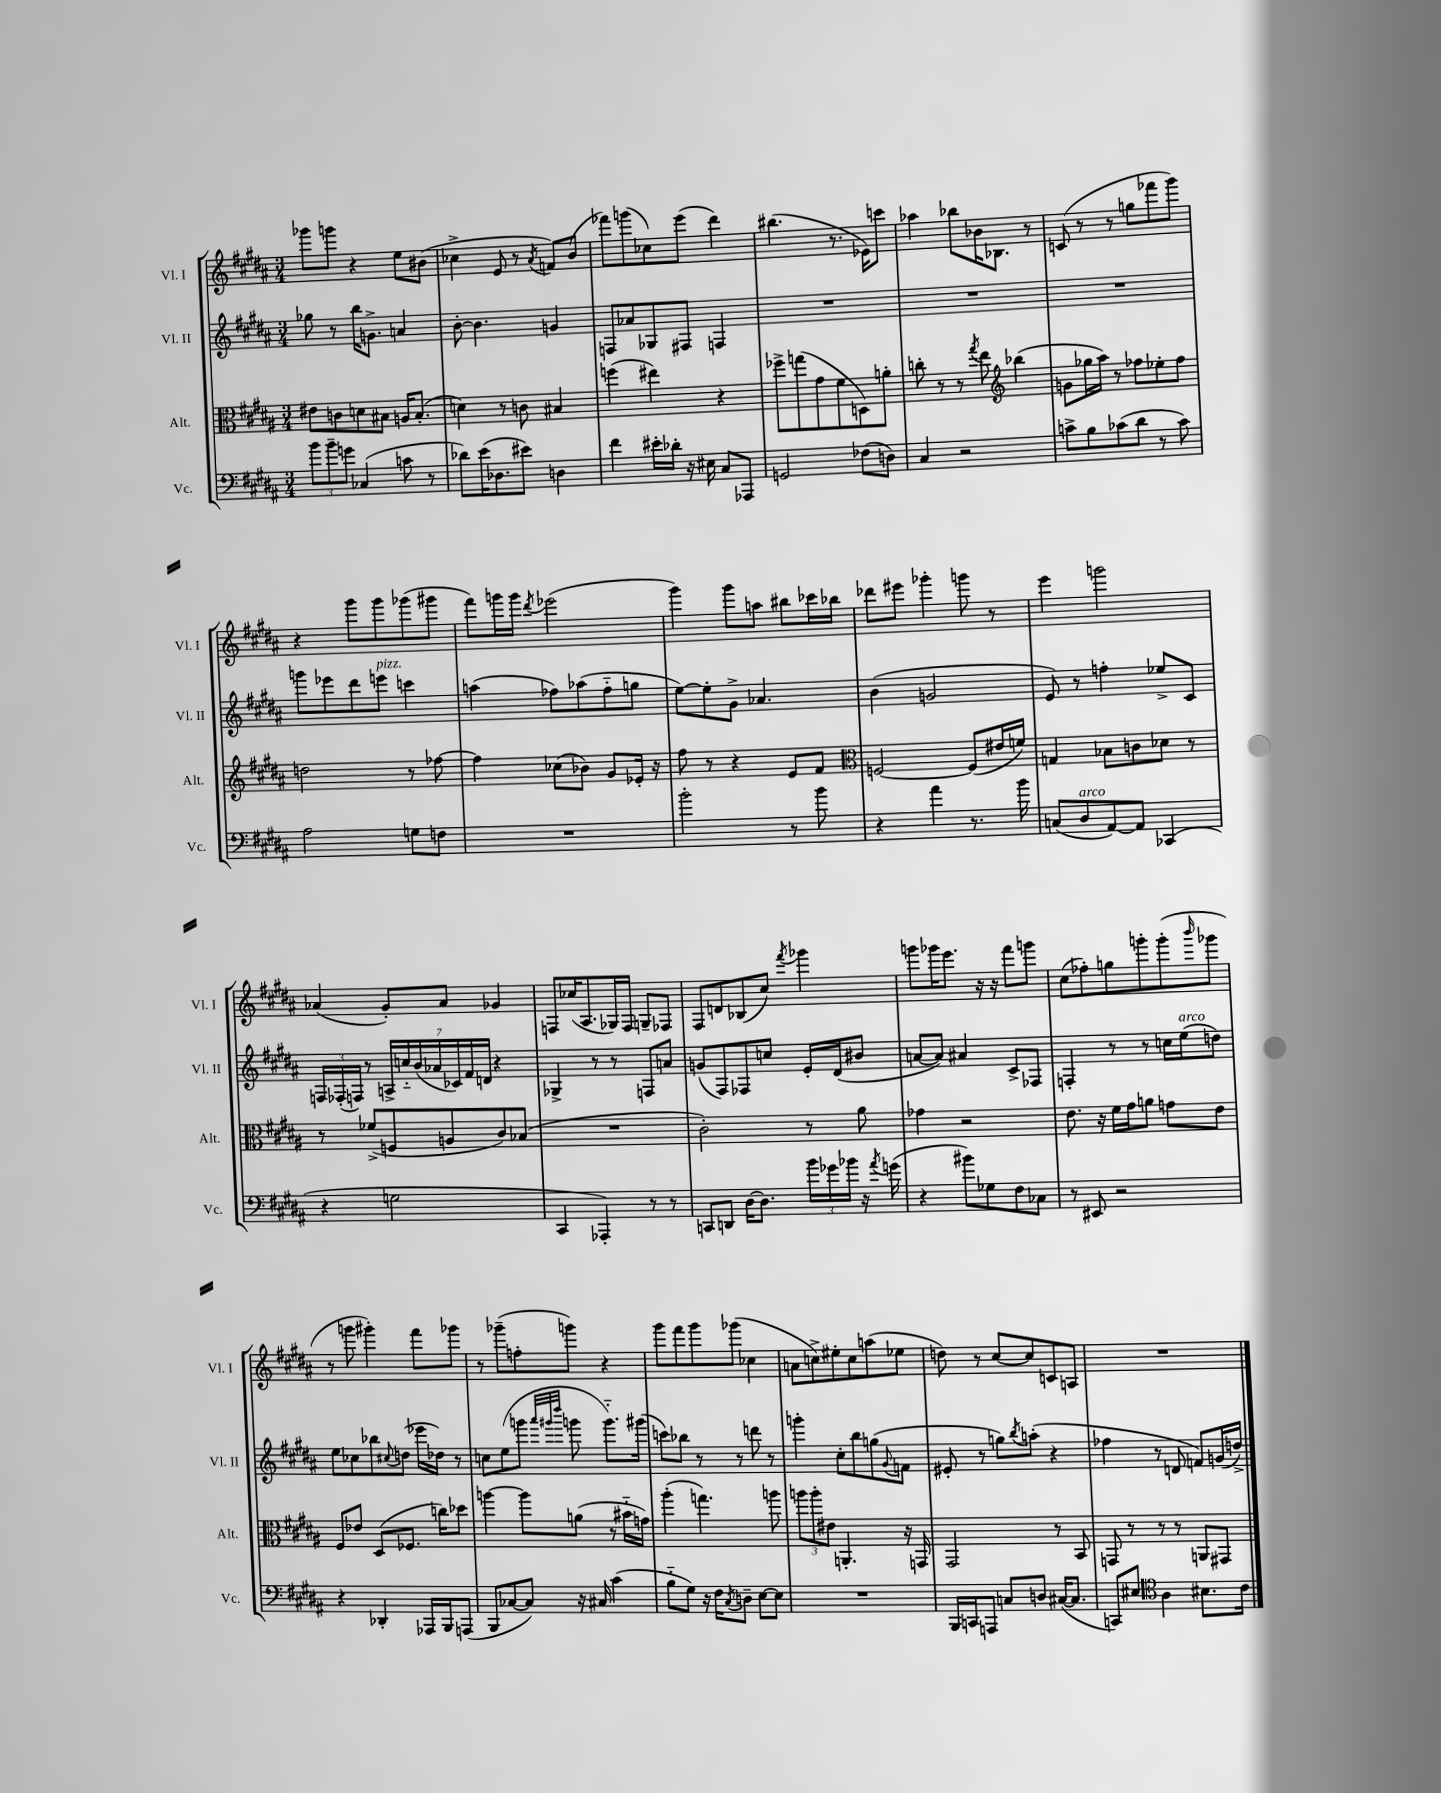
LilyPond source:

<<
\new StaffGroup <<
\new Staff = "s0" \with { instrumentName = "Vl. I" shortInstrumentName = "Vl. I" } {
    \clef treble \key b \major \numericTimeSignature \time 3/4
    ges'''8 g'''8 r4 e''8 bis'8( |
    ces''4-> e'8 r8 \acciaccatura { ais'8 } f'8) b'8( |
    fes'''8) g'''8( ces''8) e'''8( dis'''4) |
    bis''4.( r8. ees'16) c'''8 |
    aes''4 bes''8 bes'16 bes8. r8 |
    c'8( r8 r8 g''8 fes'''8 gis'''8) |
    r4 gis'''8 gis'''8 ges'''8( gis'''8 |
    fis'''8) g'''16 g'''16 \acciaccatura { dis'''8 } ees'''2( |
    gis'''4) gis'''8 a''8 bis''8 ces'''16 bes''16 |
    des'''8 eis'''8 ges'''4-. g'''8 r8 |
    e'''4 g'''2 |
    aes'4( gis'8-.) aes'8 ges'4 |
    f8 ces''16( ais8. ges16) f16 g8-- fes8 |
    fis8 d'8 bes8( cis''8) \acciaccatura { fis'''8 } ges'''4 |
    g'''8 ges'''16 e'''8. r16 r16 fis'''8 g'''8 |
    cis''8( fes''8-.) g''8 g'''8-. g'''8-.( \grace { b'''16 } ges'''8 |
    r8 g'''8 gis'''4-.) fis'''8 ges'''8 |
    r8 ges'''8--( f''8-. g'''8) r4 |
    gis'''8 fis'''8 gis'''8 ges'''8( ces''4 |
    a'8 c''8->) eis''8-. c''8 a''8( ees''8 |
    d''8) r8 cis''8~ cis''8 c'8 a8 |
    R2. \bar "|." |
}
\new Staff = "s1" \with { instrumentName = "Vl. II" shortInstrumentName = "Vl. II" } {
    \clef treble \key b \major \numericTimeSignature \time 3/4
    ges''8 r8 b''16 g'8.-> a'4 |
    b'8~-. b'4. g'4 |
    f8 aes'8 ges8 fis8 f4 |
    R2. |
    R2. |
    R2. |
    g'''8 ees'''8 dis'''8 e'''8^\markup { \italic "pizz." } c'''4 |
    a''4( fes''8) aes''8( fes''8-_ g''8 |
    e''8~) e''8-. gis'8-> aes'4. |
    b'4( g'2 |
    e'8) r8 f''4-. ees''8-> cis'8 |
    \tuplet 3/2 { f16 fes16-.( f16) } r8 \tuplet 7/4 { a16-> c''16-_ b'16( aes'16 ces'16) fis'16 d'16 } r4 |
    ges4-> r8 r8 f8 a'8 |
    g'8( fis8) fes8 c''8 e'16-. dis'16( bis'8 |
    a'8~ a'8) ais'4 cis'8-> fes8 |
    f4-. r8 r8 c''16 e''16^\markup { \italic "arco" }( d''8) |
    e''8 ces''8 bes''8 \appoggiatura { cis''8 } d''8( ees'''16 des''16) r8 |
    c''8 e''8( g'''8 \grace { ais'''32 gis'''32 dis''''32 } g'''8 g'''8.-_) gis'''16( |
    c'''8) bes''8 r8 r8 d'''8 r8 |
    g'''4-. cis''8-. b''8 g''8( \appoggiatura { gis'8 } f'8 |
    eis'8-. r8 g''8) \acciaccatura { b''8 } a''8-.( r4 |
    fes''4 r8 d'8 f'8) g'16( d''16->) \bar "|." |
}
\new Staff = "s2" \with { instrumentName = "Alt." shortInstrumentName = "Alt." } {
    \clef alto \key b \major \numericTimeSignature \time 3/4
    eis'8 c'8 d'8 bis8 a16 bis8.-.( |
    d'4) r8 c'8 bis4 |
    f''4( eis''4) r4 |
    fes''8-> g''8( gis'8 fis'8 d8) a'8-. |
    c''8-. r8 r8 \acciaccatura { gis''8 } e''8 \clef treble bes''4( |
    g'8 ges''16 ais''16) r8 fes''8 ees''8-. fes''8 |
    d''2 r8 fes''8~ |
    fes''4 ces''8( bes'8) gis'8 ees'16-. r16 |
    fis''8 r8 r4 e'8 fis'8 |
    \clef alto f2~ f8( eis'16 f'16) |
    g4 bes8 c'8 des'8 r8 |
    r8 fes'8->( f8 a8 cis'8) bes8( |
    R2. |
    cis'2-.) r8 ais'8 |
    ges'4 r2 |
    e'8. r16 fis'16 gis'16 a'8 g'8 e'8 |
    fis8 ees'8 dis8( fes8. c''16) des''8 |
    a''4~ a''8 a'8( r8 bis'16-_ g'16) |
    ais''4-.( g''4.) a''8 |
    \tuplet 3/2 { a''8 a''8-. eis'8 } a,4.-. r16 g,16 |
    gis,2 r8 b,8 |
    g,8 r8 r8 r8 a,8 gis,8 \bar "|." |
}
\new Staff = "s3" \with { instrumentName = "Vc." shortInstrumentName = "Vc." } {
    \clef bass \key b \major \numericTimeSignature \time 3/4
    \tuplet 3/2 { b'8 b'8-- g'8 } ces4( c'8 r8 |
    des'8) e'16( des8. eis'8) d4 |
    fis'4 eis'16-. des'16-. r16 eis16 cis8 aes,,8 |
    g,2 fes8( d8) |
    cis4 r2 |
    c'8-> b8 ces'8( dis'8 r8 ces'8) |
    ais2 g8 f8 |
    R2. |
    b'2-. r8 b'8 |
    r4 ais'4 r8. b'16 |
    c8( dis8^\markup { \italic "arco" } ais,8~) ais,8 ces,4( |
    r4 g2 |
    cis,4 aes,,4-.) r8 r8 |
    c,8 d,8 dis16~ dis8. \tuplet 3/2 { b'16 ges'16 bes'16 } r16 \acciaccatura { ais'8 } g'16( |
    r4 bis'8) ges8 fis8 ces8 |
    r8 eis,8 r2 |
    r4 des,4-. aes,,16 b,,16 a,,8( |
    b,,8 ces8~ ces8) r16 cis16 cis'4( |
    b8-_ gis8) r16 fis16 \acciaccatura { cis8 } d8-- e8~ e8 |
    R2. |
    b,,16 c,16 a,,8 c8 d8 cis16~( cis8. |
    c,8) eis8 \clef tenor ais4 bis8. cis'16 \bar "|." |
}
>>
>>
\layout { \context { \Score \remove "Bar_number_engraver" } }
